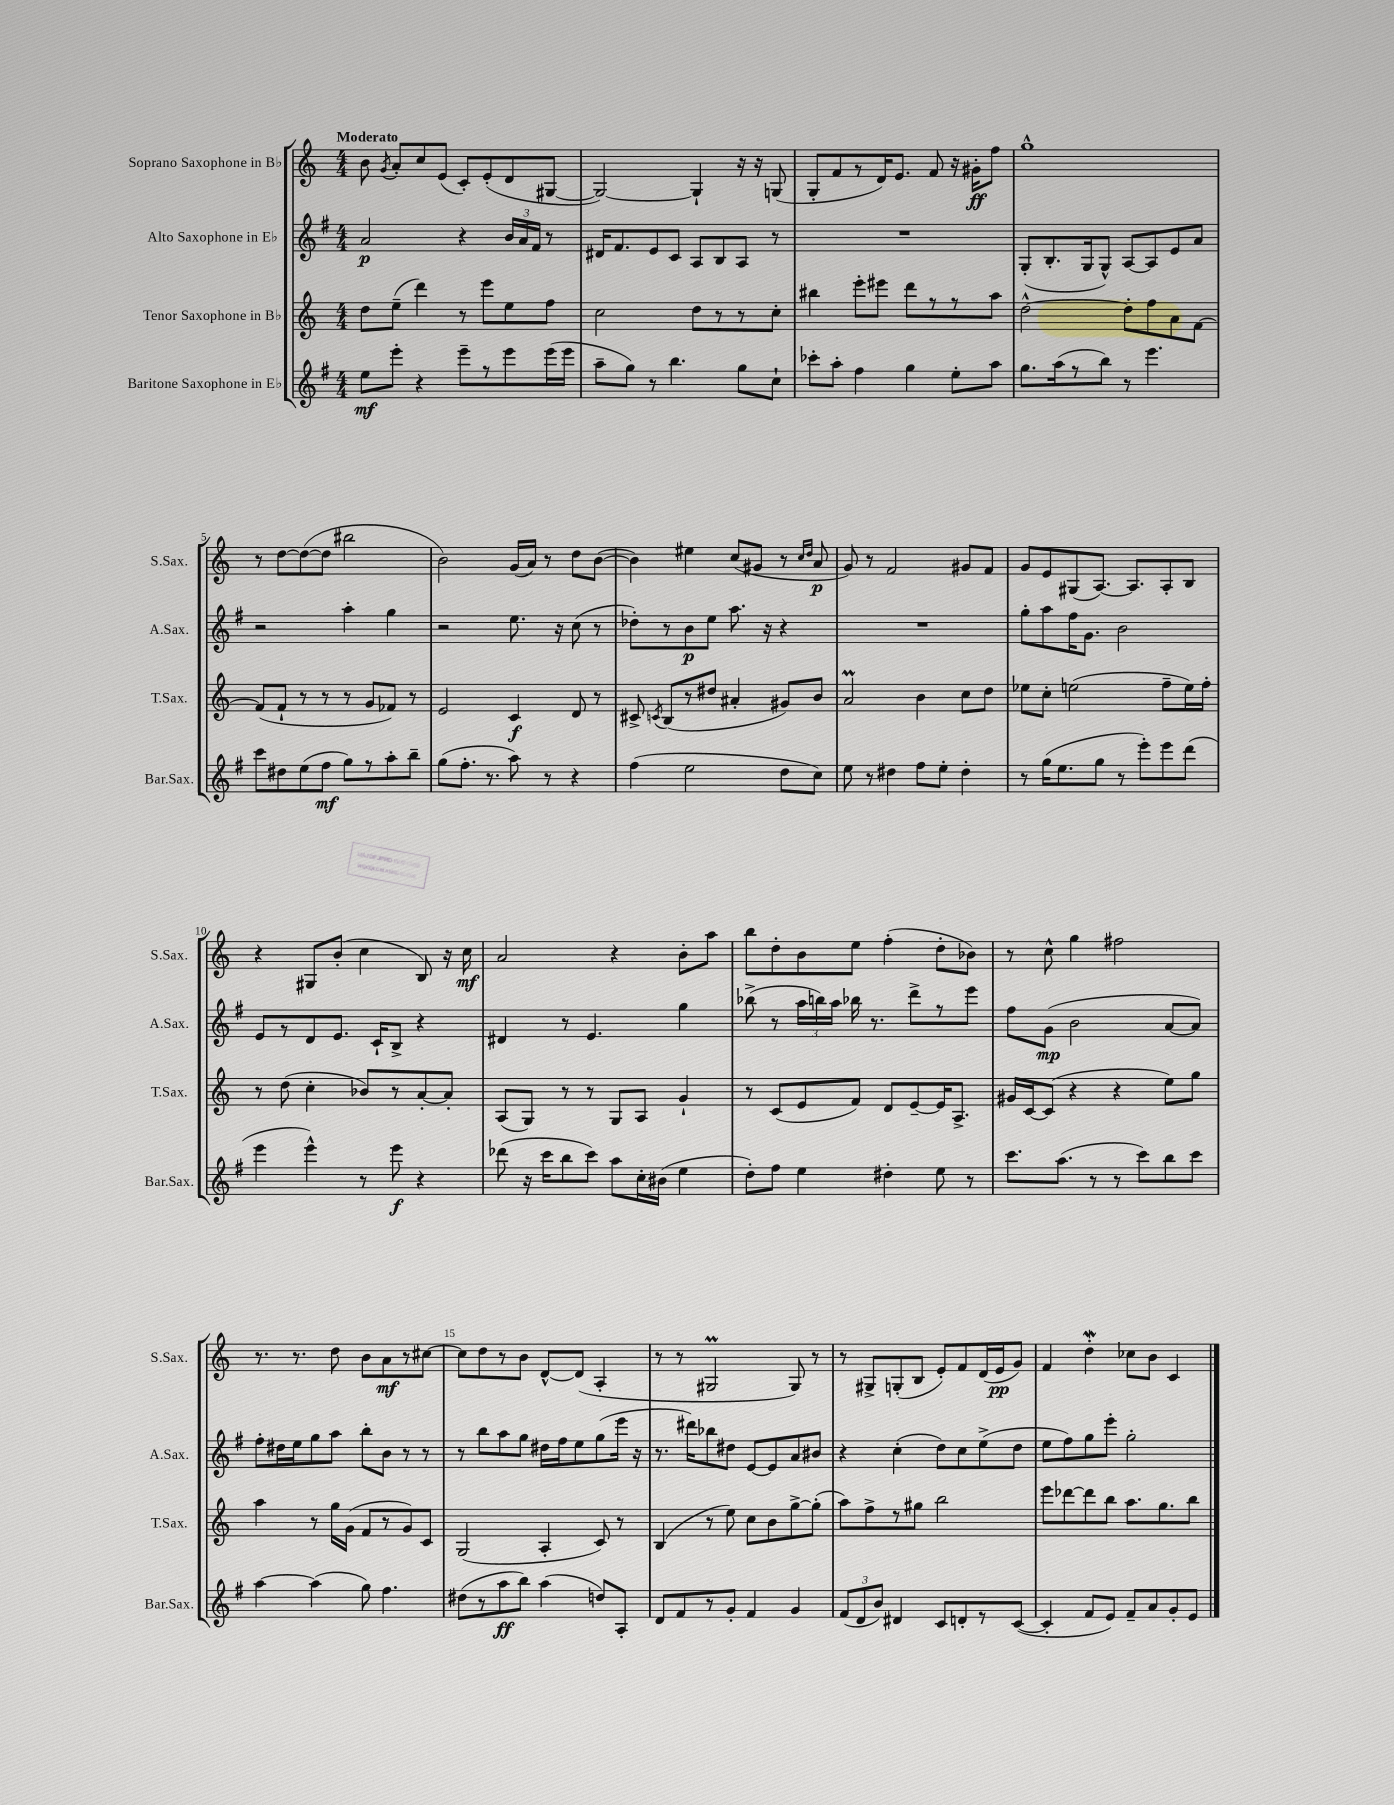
<<
\new StaffGroup <<
\new Staff = "s0" \with { instrumentName = "Soprano Saxophone in Bb" shortInstrumentName = "S.Sax." } {
    \clef treble \key c \major \numericTimeSignature \time 4/4 \tempo "Moderato"
    \autoBeamOff b'8 \acciaccatura { g'8 } a'8[-. c''8 e'8]( c'8[-.) e'8-.( d'8 gis8]~ |
    gis2~) gis4-! r16 r16 g8( |
    g8[-. f'8 r8 d'16) e'8.] f'8 r16 gis'16[-.\ff f''8] |
    g''1-^ |
    r8 d''8[~ d''8~( d''8] bis''2 |
    b'2) g'16[( a'16]) r8 d''8[ b'8]~( |
    b'4) eis''4 c''8[( gis'8] r8 \grace { c''16[ d''16] } a'8\p |
    g'8) r8 f'2 gis'8[ f'8] |
    g'8[ e'8 gis8( a8.]~) a8.[ a8-. b8] |
    r4 gis8[ b'8]-.( c''4 b8) r16 c''16\mf |
    a'2 r4 b'8[-. a''8] |
    b''8[ d''8-. b'8 e''8] f''4-.( d''8[-. bes'8]) |
    r8 c''8-^ g''4 fis''2 |
    r8. r8. d''8 b'8[ a'8\mf r8 cis''8]~ |
    cis''8[ d''8 r8 b'8] d'8[~-^ d'8]( a4-. |
    r8 r8 gis2\prall gis8) r8 |
    r8 gis8[-> g8-.( b8] e'8[-.) f'8 d'16( e'16\pp g'8]) |
    f'4 d''4-.\mordent ces''8[ b'8] c'4 \bar "|." |
}
\new Staff = "s1" \with { instrumentName = "Alto Saxophone in Eb" shortInstrumentName = "A.Sax." } {
    \clef treble \key g \major \numericTimeSignature \time 4/4
    \autoBeamOff a'2\p r4 \tuplet 3/2 { b'16[ a'16 fis'16] } r8 |
    dis'16[ fis'8. e'8 c'8] a8[ b8 a8] r8 |
    R1 |
    g8[-.( b8.-. g16 g8]-^) a8[~ a8 e'8 a'8] |
    r2 a''4-. g''4 |
    r2 e''8. r16 c''8( r8 |
    des''8[-.) r8 b'8\p e''8] a''8. r16 r4 |
    R1 |
    g''8[-. a''8 fis''16 g'8.] b'2 |
    e'8[ r8 d'8 e'8.] c'16[-! b8]-> r4 |
    dis'4 r8 e'4. g''4 |
    bes''8->( r8 \tuplet 3/2 { a''16[ b''16) a''16] } bes''16 r8. d'''8[-> r8 e'''8] |
    fis''8[ g'8]\mp( b'2 a'8[~ a'8]) |
    fis''8[-. dis''16 e''16 g''8 a''8] b''8[-. b'8] r8 r8 |
    r8 b''8[ a''8 g''8] dis''16[ fis''16 e''8 g''8( e'''16] r16 |
    r8. dis'''16[) bes''8 dis''8] e'8[~ e'8 a'8 bis'8] |
    r4 c''4-.( d''8[) c''8 e''8->( d''8] |
    e''8[ fis''8) g''8 e'''8]-. g''2-. \bar "|." |
}
\new Staff = "s2" \with { instrumentName = "Tenor Saxophone in Bb" shortInstrumentName = "T.Sax." } {
    \clef treble \key c \major \numericTimeSignature \time 4/4
    \autoBeamOff d''8[ e''8]--( d'''4) r8 e'''8[ e''8 f''8] |
    c''2 d''8[ r8 r8 c''8]-. |
    bis''4 e'''8[-. eis'''8] d'''8[ r8 r8 a''8] |
    d''2~-^ d''8[-. f''8 a'8 f'8]~ |
    f'8[( f'8]-! r8 r8 r8 g'8[ fes'8]) r8 |
    e'2 c'4\f d'8 r8 |
    cis'8-> \acciaccatura { c'8 } b8[( r8 dis''8] ais'4-. gis'8[) b'8] |
    a'2\prall b'4 c''8[ d''8] |
    ees''8[ c''8]-. e''2( f''8[-- e''16) f''16]-. |
    r8 d''8( c''4-. bes'8[) r8 a'8~-. a'8]-. |
    a8[( g8]) r8 r8 g8[ a8] g'4-! |
    r8 c'8[( e'8 f'8]) d'8[ e'8~-- e'16 a8.]-> |
    gis'16[ c'16~ c'8]( r4 r4 e''8[) g''8] |
    a''4 r8 g''16[ g'16]( f'8[ r8 g'8) c'8] |
    g2( a4-. c'8) r8 |
    b4( r8 e''8) c''8[ b'8 g''8~-> g''8]-.( |
    a''8[) f''8-> r8 gis''8] b''2 |
    e'''8[ des'''8~ des'''8 b''8] a''8.[ g''8. b''8] \bar "|." |
}
\new Staff = "s3" \with { instrumentName = "Baritone Saxophone in Eb" shortInstrumentName = "Bar.Sax." } {
    \clef treble \key g \major \numericTimeSignature \time 4/4
    \autoBeamOff e''8[\mf e'''8]-. r4 e'''8[-- r8 e'''8 e'''16( e'''16] |
    a''8[-- g''8]) r8 b''4. g''8[ c''8]-! |
    ces'''8[-. a''8]-. fis''4 g''4 e''8[-. a''8] |
    g''8.[ a''16( r8 b''8]) r8 e'''4. |
    c'''8[ dis''8 e''8( fis''8]\mf g''8[) r8 a''8-. b''8]-- |
    g''8[( fis''8.]-. r8. a''8) r8 r4 |
    fis''4( e''2 d''8[ c''8]) |
    e''8 r8 dis''4 fis''8[ e''8]-. dis''4-. |
    r8 g''16[( e''8. g''8] r8 e'''8[-.) e'''8 d'''8]( |
    e'''4 e'''4-^) r8 e'''8\f r4 |
    des'''8( r16 c'''16[ b''8 c'''8]) a''8[ c''16-. bis'16]( e''4 |
    d''8[-.) fis''8] e''4 dis''4-. e''8 r8 |
    c'''8.[ a''8.]( r8 r8 c'''8[) b''8 c'''8] |
    a''4~ a''4( g''8) fis''4. |
    dis''8[( r8 a''8\ff b''8]) a''4( d''8[) a8]-. |
    d'8[ fis'8 r8 g'8]-. fis'4 g'4 |
    \tuplet 3/2 { fis'8[( d'8 b'8]) } dis'4 c'8[ d'8-. r8 c'8]~( |
    c'4-. fis'8[ e'8]) fis'8[-- a'8 g'8-. e'8] \bar "|." |
}
>>
>>
\layout { \context { \Score \override BarNumber.break-visibility = ##(#f #t #t) barNumberVisibility = #(every-nth-bar-number-visible 5) } }
